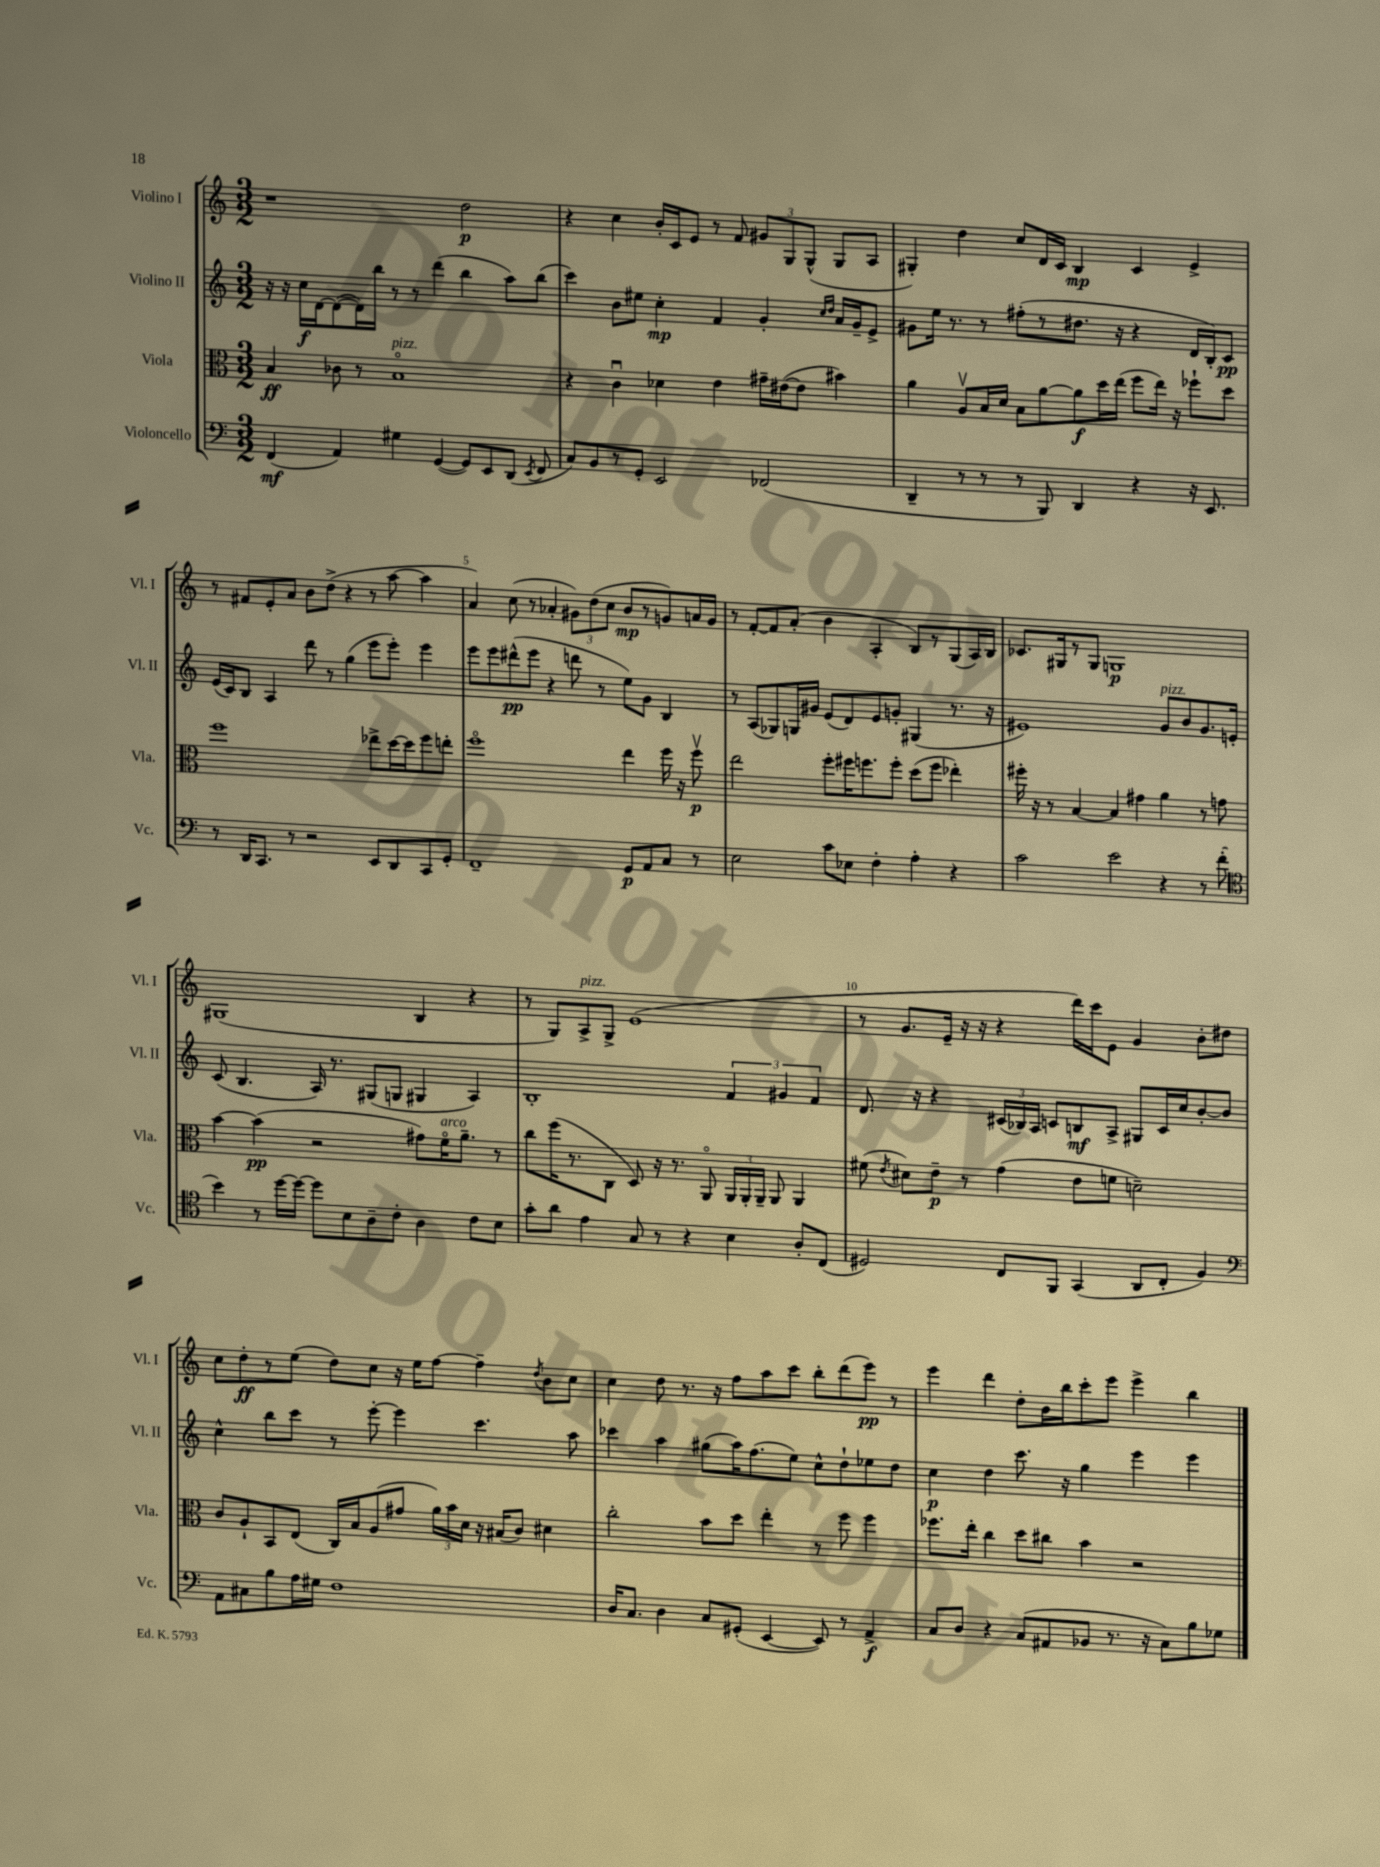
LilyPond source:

<<
\new StaffGroup <<
\new Staff = "s0" \with { instrumentName = "Violino I" shortInstrumentName = "Vl. I" } {
    \clef treble \key c \major \numericTimeSignature \time 3/2
    \autoBeamOff r1 d''2\p |
    r4 c''4 b'16[-. c'16 e'8] r8 f'8 \tuplet 3/2 { gis'8[ g8 g8]-^( } g8[ a8] |
    gis4-.) d''4 c''8[ d'16 c'16] b4\mp c'4 e'4-> |
    r8 fis'8[ e'8-. a'8] b'8[ d''8]->( r4 r8 a''8~ a''4 |
    a'4) c''8( r8 aes'4-. \tuplet 3/2 { gis'8[) d''8( c''8] } b'8[\mp r8 g'8) a'16 g'16] |
    r8 f'8[~-. f'8 a'8]-.( b'4 a4-. b8[) r8 g8( a16) b16] |
    ces'8.[ gis16 r8 gis8] g1\p |
    gis1( b4 r4 |
    r8 g8[) a8->^\markup { \italic "pizz." } g8]-> e'1( |
    r8 g'8.[ e'16]-- r16 r16 r4 d'''16[) c'''16 e'8] g'4 b'8[-. dis''8] |
    c''8[ d''8-.\ff r8 e''8]( d''8[) c''8] r16 e''16[ f''8]~ f''4-- \acciaccatura { d''8 } b'8[ c''8] |
    c''4 d''8 r8. r16 f''8[ a''8 c'''8] b''8[-. d'''8( e'''8]\pp) r8 |
    e'''4 d'''4 d''8[-. b'16 b''16 c'''8-. e'''8] e'''4-> b''4 \bar "|." |
}
\new Staff = "s1" \with { instrumentName = "Violino II" shortInstrumentName = "Vl. II" } {
    \clef treble \key c \major \numericTimeSignature \time 3/2
    \autoBeamOff r16 r16 c''16[\f d'16~ d'8~( d'16) b''16] r8 r8 d'''4( b''4 a''8[) b''8]( |
    c'''4) b'8[ eis''8] c''4-.\mp f'4 g'4-. \grace { c''16[ d''16] } a'16[ g'16-- e'8]-> |
    gis'8[ e''16] r8. r8 fis''8[-.( r8 dis''8.] r16 r4 d'16[ b16-.) c'8]\pp |
    e'16[( c'16) b8] a4 d'''8 r8 g''4( e'''8[ e'''8]-.) e'''4 |
    e'''8[ e'''8 dis'''8-^\pp( e'''8] r4 d'''8 r8 e''8[) g'8] b4 |
    r8 a8[( ges8) g16 gis'16] e'8[( d'8) e'8 g'8]-. gis4( r8. r16 |
    eis'1) g'8[^\markup { \italic "pizz." } b'8 g'8. e'16]-. |
    c'8( b4. a16) r8. gis8[( g8] gis4 a4) |
    b1-. \tuplet 3/2 { f'4 gis'4 f'4 } |
    d'8. r16 r4 \tuplet 3/2 { cis'16[( bes16) a16] } c'8[ b8\mf a8]-> gis8[ c'16 c''16 b'8~-. b'8] |
    c''4-^ b''8[ c'''8] r8 e'''8~-. e'''4 c'''4. a''8 |
    ces'''4 a''4 gis''8[( a''16) f''8.( e''8]) c''8[-^ d''8-! ees''8 d''8] |
    c''4\p d''4 c'''8. r16 g''4 e'''4 e'''4 \bar "|." |
}
\new Staff = "s2" \with { instrumentName = "Viola" shortInstrumentName = "Vla." } {
    \clef alto \key c \major \numericTimeSignature \time 3/2
    \autoBeamOff b4\ff ces'8 r8 b1\flageolet^\markup { \italic "pizz." } |
    r4 c'4\downbow des'4 e'4 gis'16[-- eis'16~( eis'8] bis'4) |
    a'4 a8[\upbow b16 d'16] b8[ a'8~ a'8\f d''16 e''16]( f''8[ e''16]) r16 fes''8[-! d''8] |
    f''1 ees''8[-> d''16~ d''16 f''8 e''8]-. |
    f''1\flageolet e''4 f''16 r16 f''8\upbow\p |
    e''2 f''8[-. fis''16 f''8. f''8]-. d''8[( f''8] ees''4-.) |
    fis''16-. r16 r8 b4~ b4 gis'4 a'4 r8 g'8 |
    b'4~ b'4\pp( r2 gis'8[) f'16\flageolet^\markup { \italic "arco" } a'8.]-- r8 |
    c''8[ f''16( r8. c8] d8) r16 r8. a,8\flageolet \tuplet 3/2 { a,16[ a,16-. a,16]-- } a,8 a,4 |
    fis'8( \acciaccatura { e'8 } dis'8[) e'8]--\p r8 g'4( e'8[ f'8] d'2--) |
    c'8[ a8-! b,8 e8]( c16[) b16 a8( gis'8] \tuplet 3/2 { a'16[) b'16 d'16] } r16 bis16[( c'8]) dis'4 |
    c''2-. b'8[ d''8] e''4-. r8 f''8 f''4 |
    fes''8.[ e''16]-. c''4 d''8[ cis''8] b'4 r2 \bar "|." |
}
\new Staff = "s3" \with { instrumentName = "Violoncello" shortInstrumentName = "Vc." } {
    \clef bass \key c \major \numericTimeSignature \time 3/2
    \autoBeamOff f,4\mf( a,4) gis4 g,4~( g,8[) e,8 d,8]( \acciaccatura { e,8 } f,8 |
    c8[) b,8 r8 g,8]-. e,2 fes,2( |
    d,4-- r8 r8 r8 b,,8) d,4 r4 r16 e,8. |
    r8 d,16[ c,8.] r8 r2 e,8[ d,8 c,8 g,8]-. |
    f,1-- g,8[\p a,8 c8] r8 |
    e2 c'8[ ees8] f4-. a4-. r4 |
    c'2 e'2 r4 r8 f'8-.( |
    \clef tenor b'4) r8 d''16[~ d''16]~ d''8[ b8 a8-- c'8]-. a4 c'8[ b8] |
    g'8[-. a'8] e'4 g8 r8 r4 b4 a8[-. c8]( |
    dis2) c8[ f,8] g,4( a,8[ c8]-. f4) |
    \clef bass a,8[ cis8 b8 a16 gis16] f1 |
    d16[ c8.] d4 c8[ gis,8]-.( e,4~ e,8) r8 a,4->\f |
    c8[ d8] r4 c8[( ais,8 bes,8] r8. r16 c8[) b8 ges8] \bar "|." |
}
>>
>>
\layout { \context { \Score \override BarNumber.break-visibility = ##(#f #t #t) barNumberVisibility = #(every-nth-bar-number-visible 5) } }
